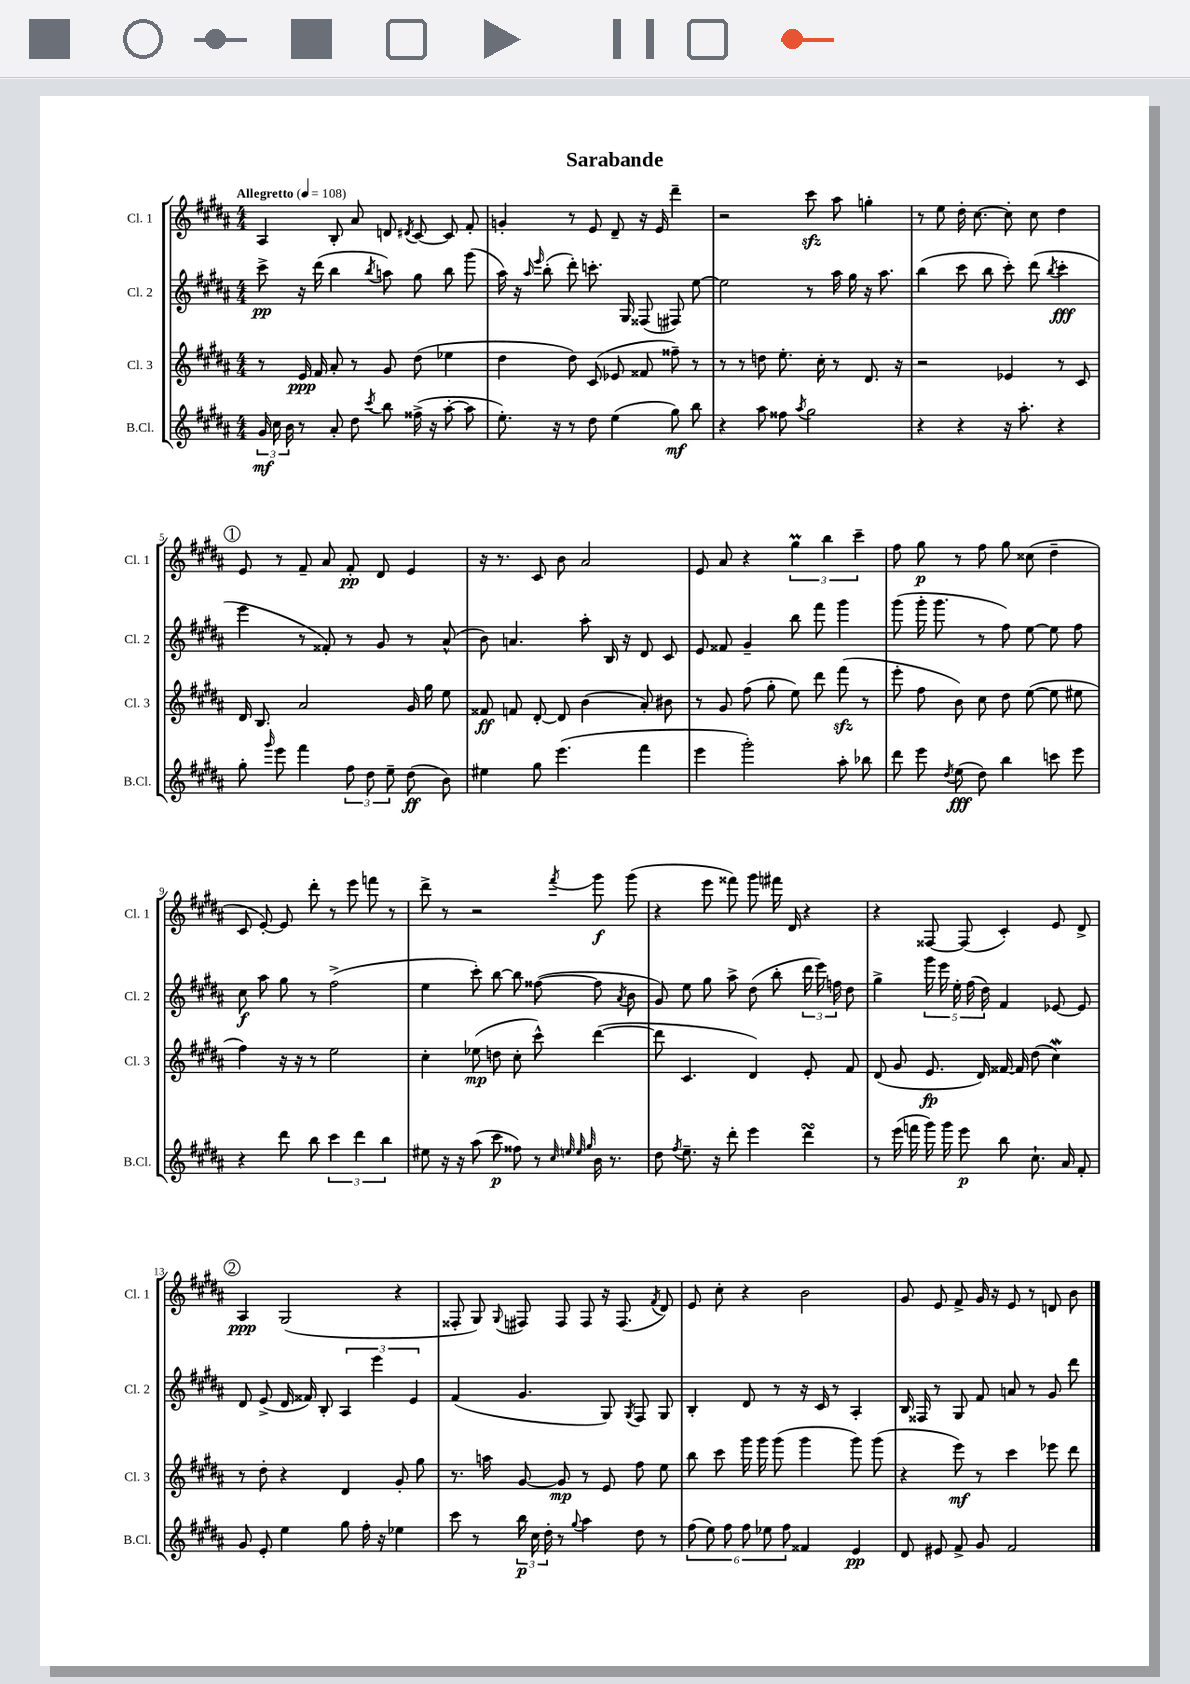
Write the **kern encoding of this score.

**kern	**kern	**kern	**kern
*staff4	*staff3	*staff2	*staff1
*clefG2	*clefG2	*clefG2	*clefG2
*k[f#c#g#d#a#]	*k[f#c#g#d#a#]	*k[f#c#g#d#a#]	*k[f#c#g#d#a#]
*M4/4	*M4/4	*M4/4	*M4/4
*MM108	*MM108	*MM108	*MM108
24g#/	8r	8ccc#^\	4A#/
24cc#\	.	.	.
24b\	.	.	.
8r	16e/	16r	.
.	16f#/	(16ddd#\	.
8a#'/	8a#'/	4bb\	8B'/
8dd#\	8r	.	8a#/
8qccc#/	.	8qbb/	.
8bb\	8g#/	8aa\)	8d/
.	.	.	8qd#/
(16ff##^\	(8dd#\	8gg#\	[8c#/
16r	.	.	.
[8aa#'\	4ee-\	8bb\	8c#/]
8aa#\]	.	(8ggg#\	8f#'/
=	=	=	=
8.ee'\)	4dd#\	16aa#\)	4g'/
.	.	16r	.
.	.	16qqaa#/	.
.	.	16qqeee/	.
.	.	(8bb'\	.
16r	.	.	.
8r	8dd#\)	8ddd#'\)	8r
8dd#\	(8c#/	8.ccc'\	8e/
(4ee\	8e-/	.	8d#~/
.	.	16G#/	.
.	8f##/	(8F##/	16r
.	.	.	16e/
8gg#\)	8ff##~\)	8F#/)	4ddd#~\
8bb\	8r	[8ee\	.
=	=	=	=
4r	8r	2ee\]	2r
.	8r	.	.
8aa#\	8dd\	.	.
8ff##\	8.ee'\	.	.
8qaa#/	.	.	.
2gg#\	.	8r	8ccc#\
.	16cc#'\	.	.
.	8r	16aa#\	8aa#\
.	.	16gg#\	.
.	8.d#/	16r	4gg'\
.	.	8.aa#\	.
.	16r	.	.
=	=	=	=
4r	2r	(4bb\	8r
.	.	.	8ee\
4r	.	8ccc#\	16dd#'\
.	.	.	[8.cc#\
.	.	8bb\	.
16r	4e-/	8ccc#'\)	8cc#'\]
8.aa#'\	.	.	.
.	.	(8ddd#\	8cc#\
.	.	8qbb/	.
4r	8r	4ccc#'\	4dd#\
.	8c#/	.	.
=	=	=	=
8gg#'\	16d#/	4eee\	8e/
.	8.B/	.	.
16qqggg#/	.	.	.
8eee\	.	.	8r
4fff#\	2a#/	8r	8f#~/
.	.	8f##'/)	8a#/
12ff#\	.	8r	8f#'/
12dd#\	.	.	.
.	.	8g#/	8d#/
12ee~\	.	.	.
(8dd#\	16g#/	8r	4e/
.	16gg#\	.	.
8b\)	8ee\	(8a#^^/	.
=	=	=	=
4ee#\	8f##/	8b\)	16r
.	.	.	8.r
.	8f/	4.a/	.
8gg#\	[8d#'/	.	8c#/
(4.eee\	8d#/]	.	8b\
.	(4b\	8aa#'\	2a#/
.	.	16B/	.
.	.	16r	.
4fff#\	8a#'/)	8d#/	.
.	8b#\	8c#/	.
=	=	=	=
4eee\	8r	8e/	8e/
.	8g#/	8f##/	8a#/
2ggg#'\)	(8ff#\	4g#~/	4r
.	8gg#'\	.	.
.	8ee\)	8bb\	6gg#\
.	8ddd#\	8fff#\	.
.	.	.	6bb\
8aa#'\	(8fff#\	4ggg#\	.
.	.	.	6ccc#~\
8bb-\	8r	.	.
=	=	=	=
8ddd#\	8eee'\	(8ggg#\	8ff#\
8eee\	8ff#\	16ggg#'\	8gg#\
.	.	8.ggg#\	.
8qdd#/	.	.	.
(8ee\	8b\)	.	8r
8dd#\)	8cc#\	8r	8ff#\
4bb\	8dd#\	8ff#\)	8gg#\
.	([8ee\	[8ee\	(8cc##\
8ccc\	8ee\]	8ee\]	4dd#~\
8eee\	8ee#\	8ff#\	.
=	=	=	=
4r	4ff#\)	8cc#\	8c#/
.	.	8aa#\	[8e'/)
8ddd#\	16r	8gg#\	8e/]
.	16r	.	.
8bb\	8r	8r	8ddd#'\
6ccc#\	2ee\	(2ff#^\	8r
.	.	.	8eee\
6ddd#\	.	.	.
.	.	.	8fff\
6bb\	.	.	.
.	.	.	8r
=	=	=	=
8ee#\	4cc#'\	4ee\	8ddd#^\
16r	.	.	8r
16r	.	.	.
(8aa#\	(8ee-\	8ccc#'\)	2r
8ccc#\	8dd\	[8bb\	.
8ff##\)	8cc#'\	8bb\]	.
8r	8ccc#^^\)	([8ff##\	.
32qqcc#/	.	.	.
32qqee/	.	.	.
32qqee/	.	.	.
32qqgg#/	.	.	8qfff#/
16b\	([4ddd#\	8ff##\]	8ggg#\
8.r	.	.	.
.	.	8qa#/	.
.	.	8b\	(8ggg#\
=	=	=	=
8dd#\	8ddd#\]	8g#/)	4r
8qff#/	.	.	.
8.ee~\	4.c#/	8ee\	.
.	.	8gg#\	8eee\
16r	.	.	.
8ddd#'\	.	8aa#^\	8fff##\)
4eee\	4d#/)	(8dd#\	8ggg#\
.	.	8bb'\	16fff#\
.	.	.	16d#/
4ddd#\	8e'/	24ddd#\	4r
.	.	24eee\)	.
.	.	24ff\	.
.	8f#/	8dd#\	.
=	=	=	=
8r	(8d#/	4gg#^\	4r
(16eee\	8g#/	.	.
16fff\	.	.	.
16ggg#\)	8.e/	20ggg#\	[8F##/
.	.	20eee\	.
16ggg#\	.	.	.
.	.	20ee'\	.
8eee\	.	.	(8F##/]
.	.	(20ff#\	.
.	16d#/)	.	.
.	.	20dd#\)	.
8bb\	[16f##/	4f#/	4c#'/)
.	16f##/]	.	.
8.cc#`\	(8dd#\	.	.
.	4cc#\)	[8e-/	8e/
16a#/	.	.	.
8f#'/	.	8e-/]	8d#^/
=	=	=	=
8g#/	8r	8d#/	4A#/
8e'/	8dd#'\	(8e^/	.
4ee\	4r	16d#/	(2G#/
.	.	16f##/)	.
.	.	8B'/	.
8gg#\	4d#/	6A#/	.
16ff#'\	.	.	.
.	.	6eee\	.
16r	.	.	.
4ee-\	8g#'/	.	4r
.	.	6e/	.
.	8gg#\	.	.
=	=	=	=
8ccc#\	8.r	(4f#/	8F##'/
8r	.	.	8G#/)
.	16aa\	.	.
.	.	.	8qqG#/
24bb\	[8g#/	4.g#/	8F#/
24cc#\	.	.	.
24dd#'\	.	.	.
8r	8g#/]	.	8F#/
8qqgg#/	.	.	.
4aa#\	8r	.	8F#/
.	8e/	8G#/)	16r
.	.	.	(8.F#/
.	.	8qG#/	.
8dd#\	8ff#\	8F#/	.
.	.	.	8qf#/
8r	8ee\	8G#/	8d#/)
=	=	=	=
(12ff#\	8bb\	4B'/	8e/
12ee\)	.	.	.
.	8ccc#\	.	8cc#'\
12ff#\	.	.	.
12ff#\	16ggg#\	8d#/	4r
.	16ggg#\	.	.
12ee-\	.	.	.
.	(8ggg#\	8r	.
12ff#\	.	.	.
4f##/	4ggg#\	16r	2b\
.	.	16c#/	.
.	.	8r	.
4e/	8ggg#\)	4A#'/	.
.	(8ggg#\	.	.
=	=	=	=
8d#/	4r	16B/	8g#/
.	.	16F##/	.
8e#/	.	8r	8e/
8f#^/	8eee\)	8G#/	8f#^/
8g#/	8r	8f#/	16g#/
.	.	.	16r
2f#/	4ccc#\	8a/	8e/
.	.	8r	8r
.	8eee-\	8g#/	8d/
.	8ddd#\	8ddd#\	8b\
==	==	==	==
*-	*-	*-	*-
